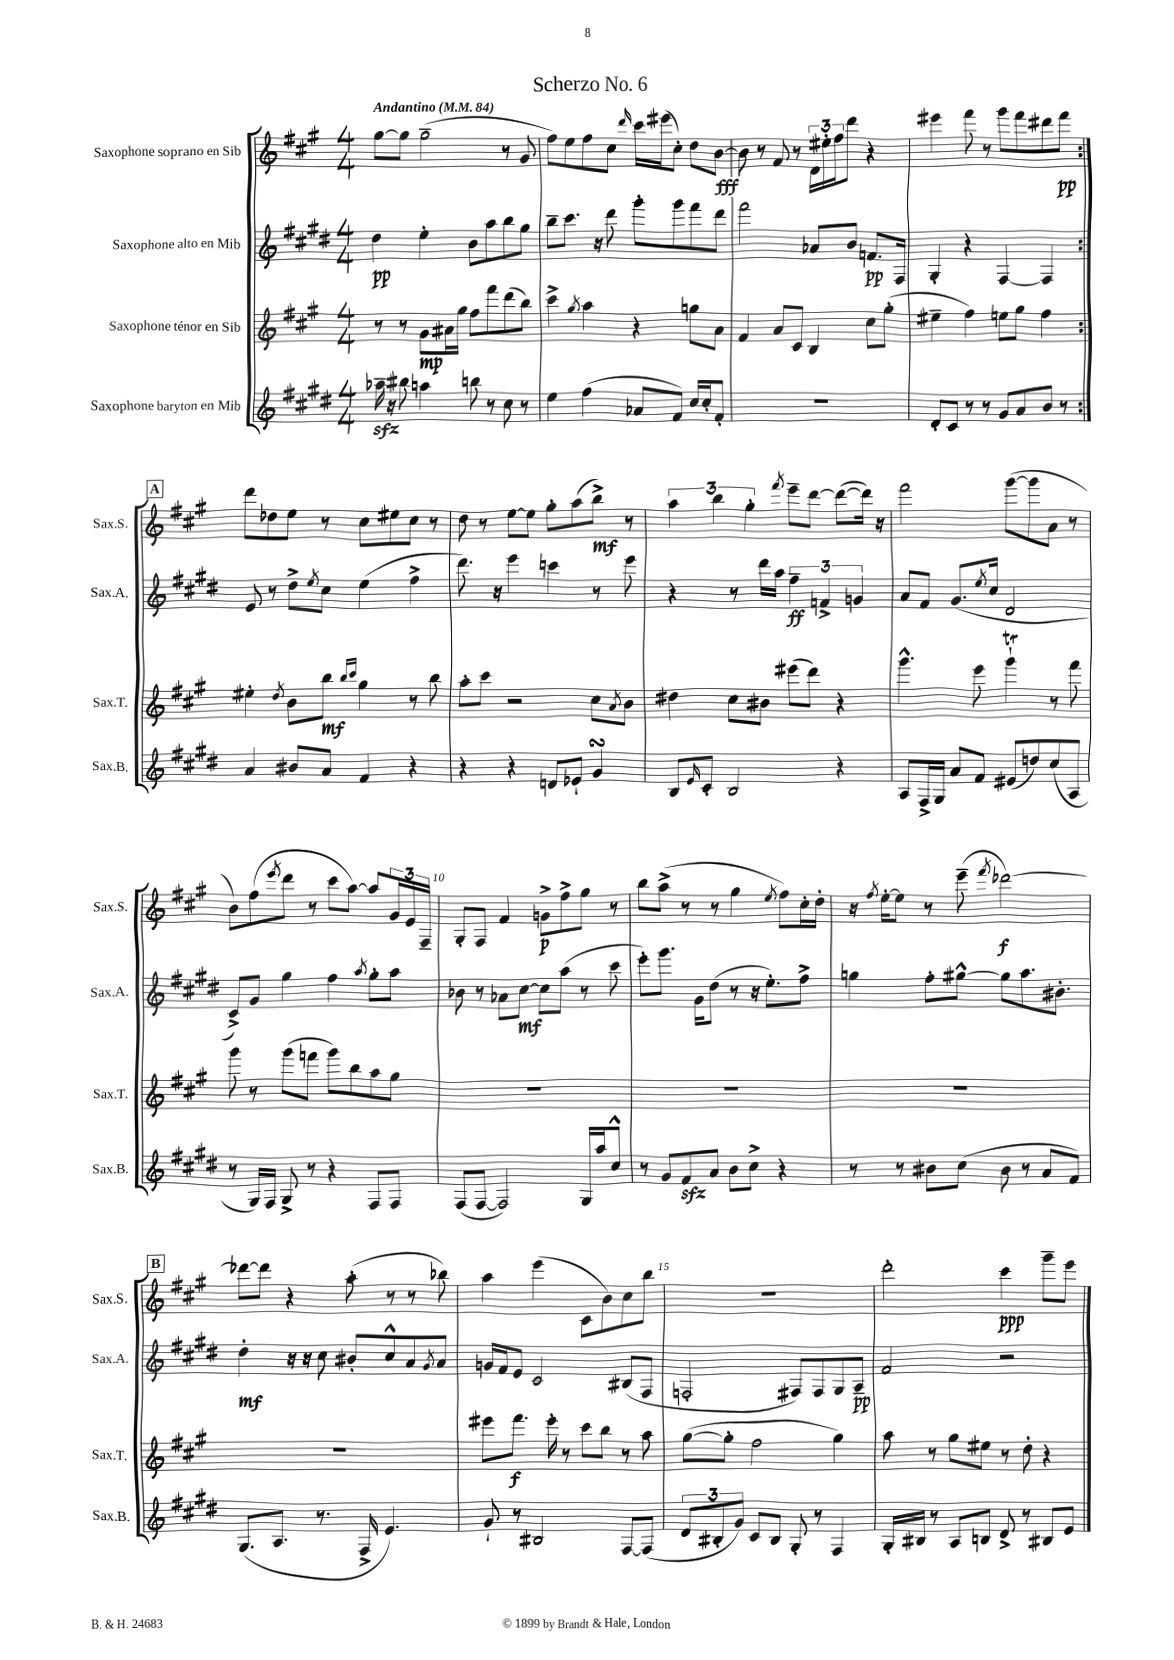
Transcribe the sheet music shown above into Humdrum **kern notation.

**kern	**kern	**kern	**kern
*staff4	*staff3	*staff2	*staff1
*clefG2	*clefG2	*clefG2	*clefG2
*k[f#c#g#d#]	*k[f#c#g#]	*k[f#c#g#d#]	*k[f#c#g#]
*M4/4	*M4/4	*M4/4	*M4/4
*MM84	*MM84	*MM84	*MM84
16aa-~	8r	4dd#	[8gg#
16r	.	.	.
8bb#	8r	.	8gg#]
4aa	8g#	4ee'	(2gg#~
.	16a#	.	.
.	16gg#	.	.
8bb	8ff#	8b	.
8r	8fff#	8aa	.
8cc#	(8ddd	8bb	8r
8r	8bb)	8gg#	8g#
=	=	=	=
4ee	4ccc#^	8bb~	8ff#)
.	.	8.ccc#	8ee
.	8qgg#	.	.
(4ff#	4aa	.	8ff#
.	.	16r	.
.	.	8ddd#	8cc#
.	.	.	16qqddd
8a-	4r	8ggg#'	16ccc#
.	.	.	(16eee#
8f#)	.	8ggg#	8cc#')
16cc#	8gg	8fff#	8dd
16cc#'	.	.	.
8f#'	8a	8ddd#	[8b
=	=	=	=
1r	4f#	2fff#	8b]
.	.	.	8r
.	8a	.	8f#
.	8c#	.	8r
.	4B	8a-	24d
.	.	.	24ee#'
.	.	.	24ff#
.	.	8b	8ddd
.	8cc#	8.f	4r
.	(8gg#'	.	.
.	.	16F#	.
=	=	=	=
8d#'	4ee#~	4G#'	4eee#
8c#	.	.	.
8r	4ff#)	4r	8fff#
8r	.	.	8r
8g#	8ee	[4F#	8ggg#
8a	8gg#	.	8fff#
8b	4ff#	4F#]	8ddd#
8r	.	.	8fff#
=:|!	=:|!	=:|!	=:|!
4a	4ee#'	8e	8ddd
.	.	8r	8dd-
.	8qdd	.	.
8b#	8b	8dd#^	8ee
.	.	8qee	.
8a	8bb	8cc#	8r
.	16qqbb	.	.
.	16qqccc#	.	.
4f#	4gg#	(4ee	8cc#
.	.	.	8ee#
4r	8r	4ff#^	8cc#
.	8bb	.	8r
=	=	=	=
4r	8aa'	8.ddd#)	8dd
.	8ccc#	.	8r
.	.	16r	.
4r	2r	4eee	[8ee
.	.	.	8ee]
8d	.	4ccc	8gg#'
8e-`	.	.	(8aa
4g#	8cc#	8r	8bb^)
.	8qa	.	.
.	8b	8eee	8r
=	=	=	=
8B	4dd#	4r	6aa
16qqe	.	.	.
8c#'	.	.	.
.	.	.	6bb
2B	8cc#	8r	.
.	.	.	6gg#'
.	8b#	16ddd#	.
.	.	16aa	.
.	.	.	8qfff#
.	(8eee#	6ff#~	8eee~
.	8ddd)	.	[8ddd
.	.	6f^	.
4r	4r	.	(8ddd_
.	.	6g	.
.	.	.	16ddd])
.	.	.	16r
=	=	=	=
8A	4.ggg#^^	8a	2fff#
16F#^	.	8f#	.
16G#	.	.	.
8a	.	(8.g#	.
8f#	8eee	.	.
.	.	8qee	.
.	.	16cc#	.
(8e#	4ggg#`	2d#	([8ggg#
8dd)	.	.	8ggg#]
(8cc#	8r	.	8a
8A	8fff#	.	8r
=	=	=	=
8r	8ggg#	8c#^)	8b)
16G#)	8r	8g#	(8ff#
16F#	.	.	.
.	.	.	8qeee
8G#^	(8ggg#	4gg#	8ddd
8r	8fff	.	8r
4r	8ggg#)	4ff#	8ccc#
.	8bb	.	[8aa)
.	.	8qaa	.
8F#	8aa	8gg#'	8aa]
8F#	8gg#	8aa	24g#
.	.	.	24e
.	.	.	24F#~
=	=	=	=
(8F#	1r	8b-	8G#'
[8F#	.	8r	8F#
2F#])	.	8a-	4f#
.	.	[8cc#	.
.	.	8cc#]	8g^
.	.	(8aa	8ff#^
16G#	.	8r	8gg#
16aa	.	.	.
8cc#^^	.	8ccc#	8r
=	=	=	=
8r	1r	8eee')	8bb
8g#	.	8.ggg#	(8aa^
8f#	.	.	8r
.	.	16g#	.
8a	.	(8dd#	8r
8b	.	8r	4gg#
8cc#^	.	16r	.
.	.	8.ee')	.
.	.	.	8qee
4r	.	.	8ff#)
.	.	8ff#^	16cc#'
.	.	.	16dd'
=	=	=	=
8r	1r	4gg	16r
.	.	.	8qff#
.	.	.	[16ee'
8r	.	.	8ee]
8b#	.	8ff#'	8r
(8cc#	.	[8gg#^^	(8eee~
.	.	.	8qfff#
8b#	.	8gg#]	[2ddd-)
8r	.	8.aa	.
8a	.	.	.
.	.	8.b#'	.
8f#)	.	.	.
=	=	=	=
(8.G#	1r	4dd#'	8ddd-_
.	.	.	8ddd-]
8.A	.	.	.
.	.	16r	4r
.	.	16r	.
8.r	.	8cc#	.
.	.	8b#'	(8aa'
16F#^	.	.	.
4.e)	.	8cc#^^	8r
.	.	8a	8r
.	.	8qg#	.
.	.	8a	8bb-)
=	=	=	=
8g#`	8eee#	16g	4aa
.	.	16f#	.
8r	8.fff#	8e	.
2B#	.	2c#	(4eee
.	16eee#'	.	.
.	8r	.	.
.	8ccc#	.	8c#
.	8bb	.	8b)
[8F#	8r	(8B#	8cc#
(8F#]	8aa	8F#	8bb
=	=	=	=
12d#	([8gg#	2F'	1r
12B#'	.	.	.
.	8gg#']	.	.
12g#)	.	.	.
8c#	2ff#	.	.
8B#	.	.	.
8G#'	.	8F#)	.
8r	.	8F#	.
4F#	4gg#)	8G#	.
.	.	8A~	.
=	=	=	=
16G#'	8aa	2f#	2ddd'
16B#	.	.	.
8r	8r	.	.
8A	8gg#	.	.
8B	8ee#	.	.
8d#^	8r	2r	4ccc#
8r	8dd'	.	.
8B#	4r	.	8ggg#~
8e	.	.	8eee
==	==	==	==
*-	*-	*-	*-
